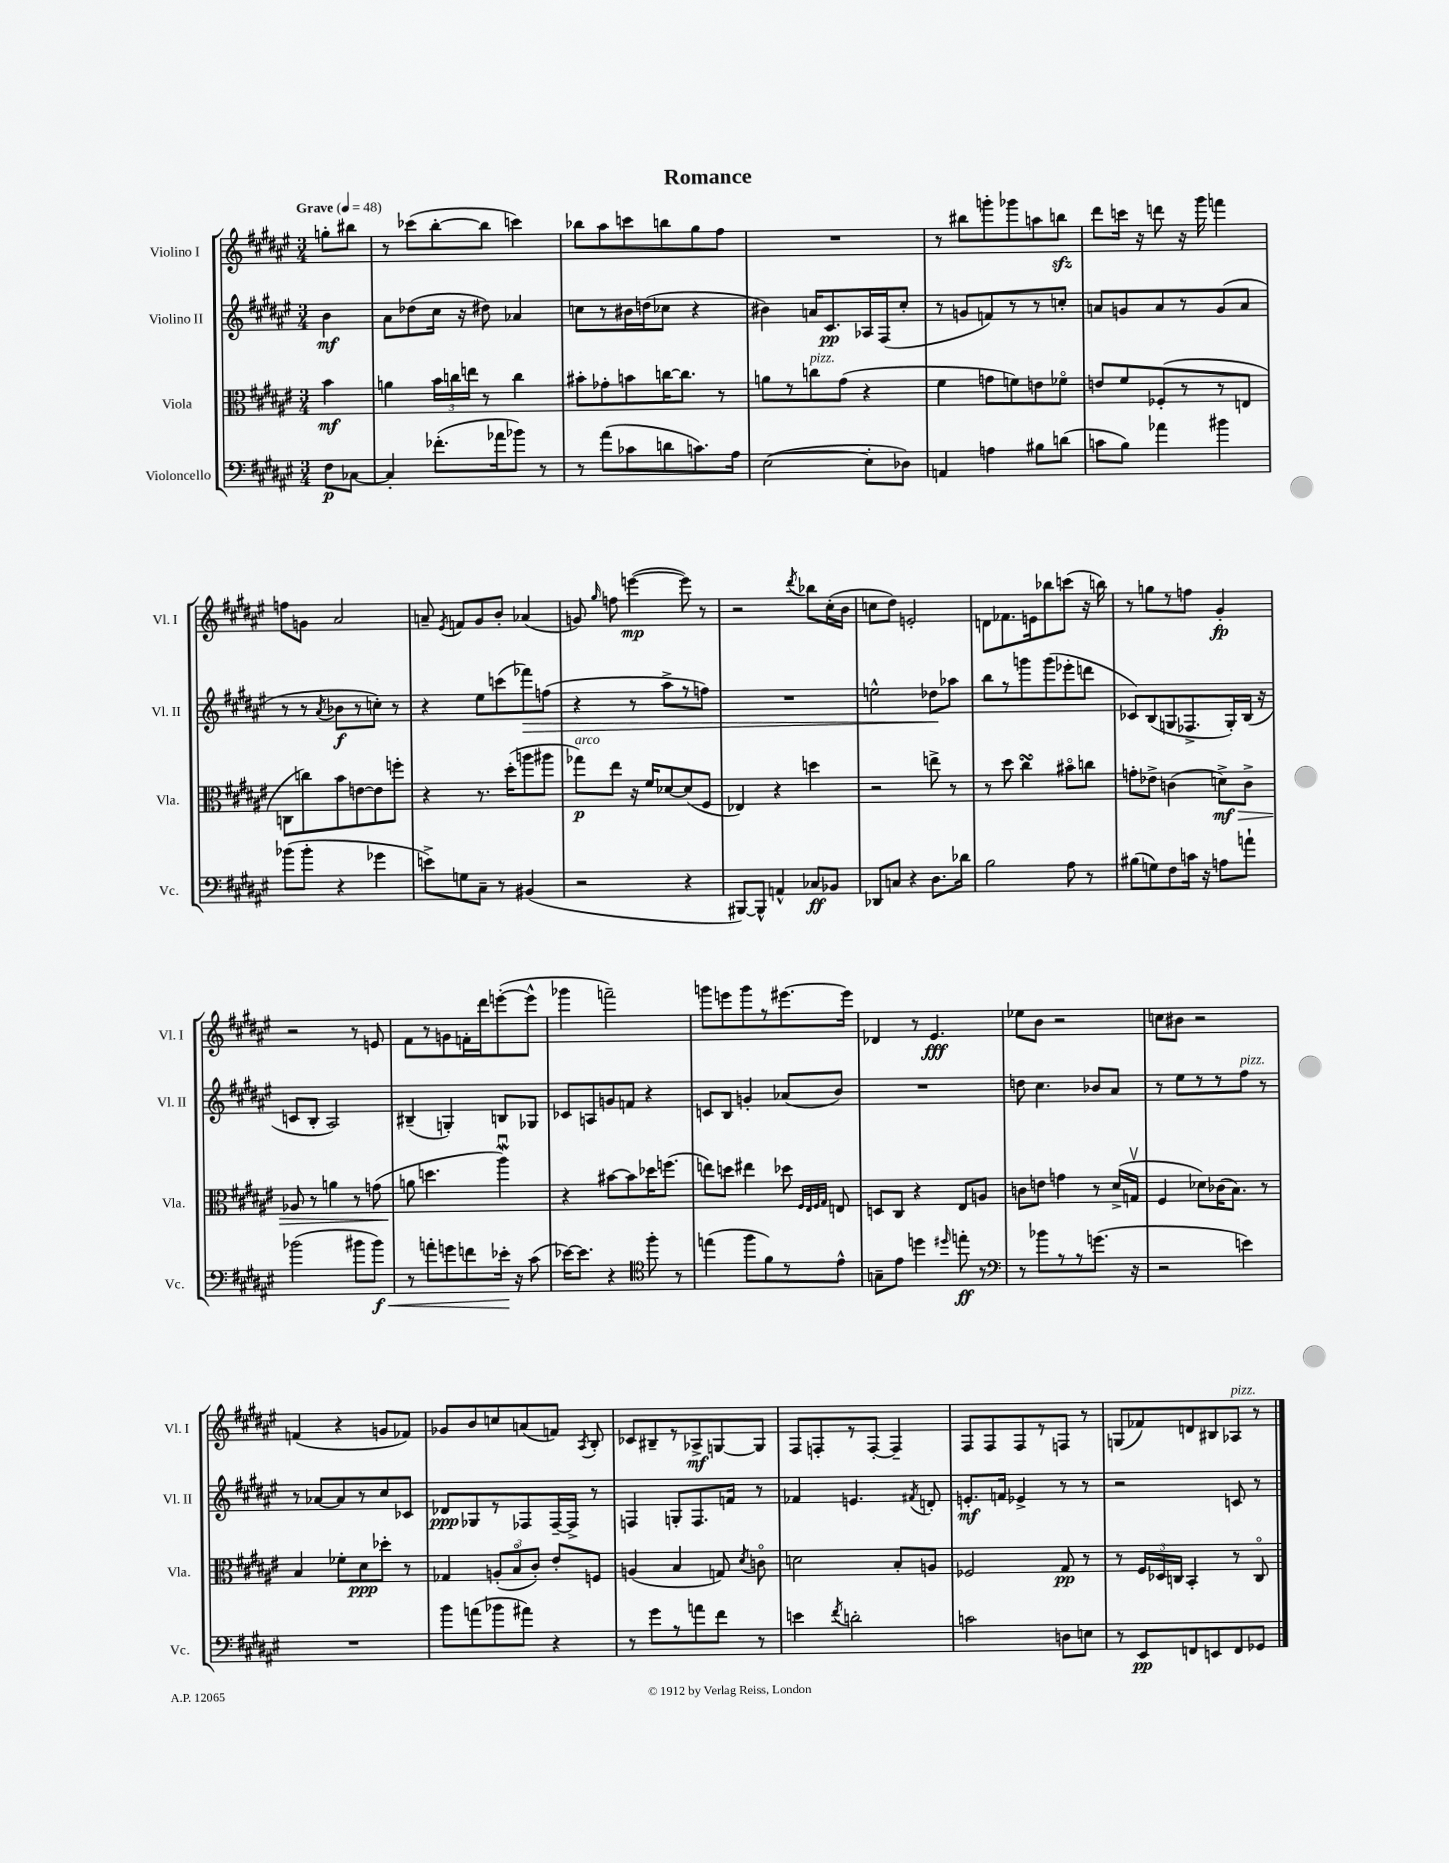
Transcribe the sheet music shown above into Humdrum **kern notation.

**kern	**kern	**kern	**kern
*staff4	*staff3	*staff2	*staff1
*clefF4	*clefC3	*clefG2	*clefG2
*k[f#c#g#d#a#e#]	*k[f#c#g#d#a#e#]	*k[f#c#g#d#a#e#]	*k[f#c#g#d#a#e#]
*M3/4	*M3/4	*M3/4	*M3/4
*MM48	*MM48	*MM48	*MM48
8F#\L	4b\	4b\	8gg'\L
[8C-\J	.	.	8bb#\J
=	=	=	=
4C-'/]	4a\	8a#\L	8r
.	.	(8dd-\	(8ccc-\L
(8.f-'\L	24b\LL	16cc#\Jk	[8bb'\
.	24cc\	.	.
.	.	16r	.
.	24ee\JJ	.	.
.	8r	8dd#\)	8bb\]J
16a-\k	.	.	.
8b-\J)	4cc\	4a-/	4ccc\)
8r	.	.	.
=	=	=	=
8r	8b#'\L	8cc\L	8bb-\L
(8a#\L	8g-'\	8r	8aa#\
8c-\	8b\	16b#\L	8ccc\
.	.	(16dd\J	.
8d\	[16cc\K	8cc-\J	8bb\
.	8.cc\]J	.	.
8.c\)	.	4r	8gg#\
.	8r	.	8ff#\J
16A#\Jk	.	.	.
=	=	=	=
([2E#\	8a\L	4b#\)	2.r
.	8r	.	.
.	8cc\	16a/LK	.
.	.	8.c#/	.
.	(8g#\J	.	.
8E#'\]L	4r	16A-/L	.
.	.	(16F#/J	.
8D-\J)	.	8cc#'/J	.
=	=	=	=
4AA/	4f#\	8r	8r
.	.	8g/L	8bb#\L
4A\	8g\L	8f/)	8ggg'\
.	8f\)	8r	8ggg-\
8B#\L	8e\	8r	8aa\
(8d\J	8f-o\J	8cc'/J	8bb\J
=	=	=	=
8c\L	8e/L	8a/L	8ddd#\L
8B\J)	8f#/	8g/	16ccc\Jk
.	.	.	16r
4a-\	(8F-'/	8a/	8ddd\
.	8r	8r	16r
.	.	.	16ggg#\
4b#\	8r	(8g/	4fff\
.	8E/J	8a/J	.
=	=	=	=
(8b-\L	8C\L	8r	8ff\L
8b-'\J	8cc\)	8r	8g\J
.	.	8qa#/	.
4r	8b\	8b-\L	2a#/
.	[8e\	8r	.
4g-\	8e\]	8cc'\J)	.
.	8ff'\J	8r	.
=	=	=	=
8e^\L)	4r	4r	8a~/
.	.	.	8qe#/
8G\	.	.	8f/L
8C#~\J	8.r	8ee#\L	8g#/
8r	.	(8ccc\	8b'/J
.	(16dd#'\LK	.	.
(4BB#/	8aa\	8fff-\)	(4a-/
.	8aa#\J	(8ff\J	.
=	=	=	=
2r	8gg-\L)	4r	8g/)
.	.	.	16qqgg#/
.	8ee#\J	.	8ff\
.	16r	8r	([4eee\
.	16f#/LK	.	.
.	[8d-/	8aa#^\L	.
4r	(8d-/]	8r	8eee\])
.	8F#/J	8ff\J)	8r
=	=	=	=
[8BBB#/L)	4E-/)	2.r	2r
8BBB#^^/]J	.	.	.
4AA^^/	4r	.	.
.	.	.	8qddd#/
8C-/L	4dd\	.	8bb-\L
8BB-/J	.	.	(16cc#'\L
.	.	.	16b\JJ
=	=	=	=
8DD-/L	2r	2ee^^\	8cc\L
8C/J	.	.	8dd#\J)
4r	.	.	2e'/
8.D#\L	8ee^\	8dd-\L	.
.	8r	8aa-\J	.
16d-\Jk	.	.	.
=	=	=	=
2B\	8r	8bb\L	8d\L
.	8dd#\	8r	8.f-\
.	4cc#\	8ggg\	.
.	.	.	16e\k
.	.	(8ggg\	8bb-\
8A#\	8b#o\L	8eee-'\	(8ccc\J
8r	8cc\J	8ddd\J	16r
.	.	.	16bb\)
=	=	=	=
(8B#\L	8g'\L	8c-/L)	8r
8G\)	8e-^\J	(8B/	8gg\L
8F#\	(4c\	8G/	8r
16c\Jk	.	8.F-^/	8ff\J
16r	.	.	.
8A\L	8d^\L)	.	4g#'/
.	.	16G'/L)	.
8a`\J	8c^\J	(16B/JJ	.
.	.	16r	.
=	=	=	=
(2b-\	8A-/	8c/L	2r
.	8r	8B'/J	.
.	4a\	2A#/)	.
8b#\L	8r	.	8r
8b#\J)	(8g\	.	8e/
=	=	=	=
8r	8a\	(4B#~/	8f#\L
8a'\L	4.dd\	.	8r
8g\	.	4G'/)	8g\
8f\	.	.	16f'\L
.	.	.	16ddd#\J
16e-'\Jk	4aa#u\)	8B/L	([8eee'\
16r	.	.	.
(8c#\	.	8G-/J	8eee^^\]J
=	=	=	=
[16e-\LK)	4r	8c-/L	4ggg-\
8.e-\]J	.	.	.
.	.	8A/	.
4r	[8b#\L	8g/	2fff~\)
.	8b#\]	8f/J	.
*clefC4	*	*	*
8ff#'\	16dd-\K	4r	.
.	(8.ff\J	.	.
8r	.	.	.
=	=	=	=
(4ee\	8ee\L)	8c/L	8ggg\L
.	8dd\J	8B/J	8eee\
8ff#\L	4ee#\	4g'/	8ggg\
8f#\)	.	.	8r
8r	8dd-\	(8a-/L	[8.eee#\
.	32qqF#/LLL	.	.
.	32qqE#/	.	.
.	32qqF#/	.	.
.	32qqG#/JJJ	.	.
8e#^^\J	8E/	8b/J)	.
.	.	.	16eee#\]Jk
=	=	=	=
8G~\L	8D/L	2.r	4d-/
8e#\J	8C#/J	.	.
4dd\	4r	.	8r
.	.	.	4.e#/
16qqdd#/	.	.	.
8ee'\	8E#/L	.	.
8r	8A/J	.	.
=	=	=	=
*clefF4	*	*	*
8r	8c\L	8dd\	8ee-\L
8b-\L	8e\J	4.cc#\	8b\J
8r	4g\	.	2r
8r	.	.	.
(8.g\J	8r	8b-/L	.
.	(16d#^/LL	8a#/J	.
16r	16Gv/JJ	.	.
=	=	=	=
2r	4F#/	8r	8cc\L
.	.	8ee#\L	8b#\J
.	8d-\L)	8r	2r
.	(16c-\K	8r	.
.	8.B\J)	.	.
4e\)	.	8ff#\J	.
.	8r	8r	.
=	=	=	=
2.r	4B/	8r	(4f/
.	.	[8a-/L	.
.	8f-'\L	8a-/]	4r
.	8d#\	8r	.
.	8dd-'\J	8cc#/	8g/L
.	8r	8c-/J	8f-/J)
=	=	=	=
8b\L	4G-/	8d-/L	8g-/L
(8a\	.	8G-/	8b/
8b-\	(12A'/L	8r	8cc/
.	12Bo/	.	.
8a#\J)	.	8F-/	(8a/
.	12c#'/J)	.	.
4r	8e#'/L	[16F-~/L	8f/J)
.	.	16F-^/]JJ	.
.	.	.	8qA#/
.	8F/J	8r	8B'/
=	=	=	=
8r	(4A/	4F/	8c-/L
8g#\L	.	.	8B#~/
8r	4B/	8G'/L	8r
8a\	.	8.F/	8A-^/
8f#\J	8G/)	.	[8G/
.	.	16f/Jk	.
.	8qd#/	.	.
8r	8co\	8r	8G/]J
=	=	=	=
4e\	2d\	4f-/	8F#/L
.	.	.	8F'/
8qf#/	.	.	.
2d'\	.	4.e/	8r
.	.	.	[8F'/J
.	8B'/L	.	4F~/]
.	.	8qf#/	.
.	8A/J	8d'/	.
=	=	=	=
2c\	2F-/	8.e'/L	8F#/L
.	.	.	8F#/
.	.	16f/Jk	.
.	.	4e-^/	8F#/
.	.	.	8r
8D\L	8G#/	8r	8F/J
8E\J	8r	8r	8r
=	=	=	=
8r	8r	2r	(8G/L
8EE#/L	24F#/LL	.	8f-/)
.	24D-/	.	.
.	24C/JJ	.	.
8FF/	4BB'/	.	8d/
8EE/	.	.	8B#/
8FF/	8r	8c/	8A-/J
8GG-/J	8Co/	8r	8r
==	==	==	==
*-	*-	*-	*-
